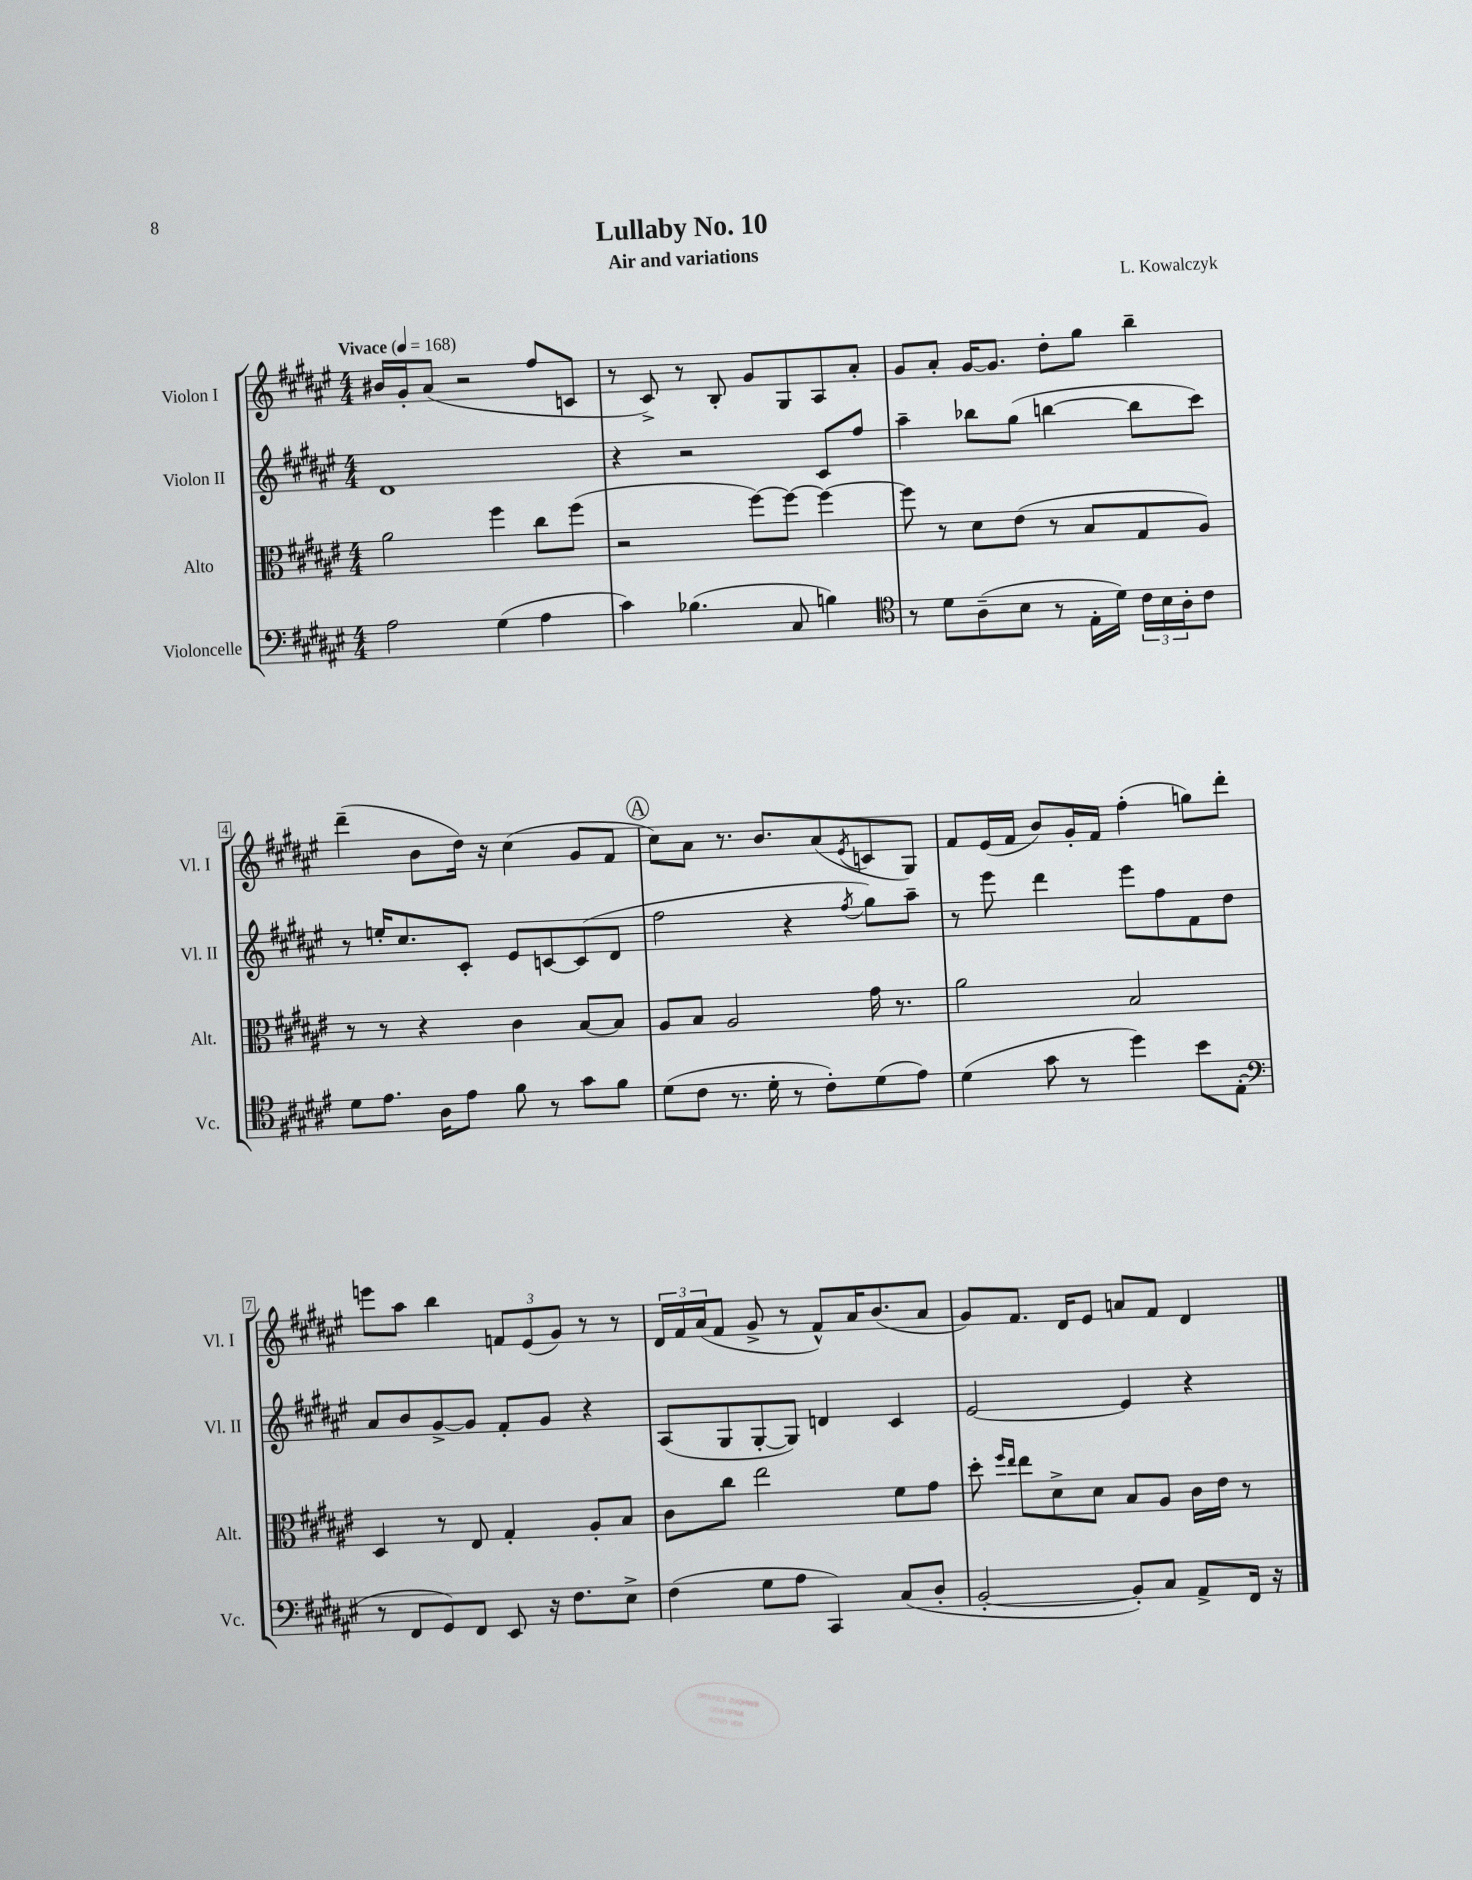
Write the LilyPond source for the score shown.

\header { title = "Lullaby No. 10" composer = "L. Kowalczyk" subtitle = "Air and variations" }
<<
\new StaffGroup <<
\new Staff = "s0" \with { instrumentName = "Violon I" shortInstrumentName = "Vl. I" } {
    \clef treble \key fis \major \numericTimeSignature \time 4/4 \tempo "Vivace" 4 = 168
    bis'16 gis'16-. ais'8( r2 fis''8 c'8 |
    r8 cis'8->) r8 b8-. gis'8 gis8 ais8 ais'8-. |
    gis'8 ais'8-. gis'16~ gis'8. dis''8-. gis''8 b''4-- |
    dis'''4--( b'8 dis''16) r16 cis''4( gis'8 fis'8 |
    \mark \markup { \circle "A" } cis''8) ais'8 r8. b'8. ais'8( \acciaccatura { eis'8 } c'8 gis8) |
    fis'8 eis'16( fis'16 b'8) gis'16-. fis'16 fis''4-.( g''8) dis'''8-. |
    e'''8 ais''8 b''4 \tuplet 3/2 { f'8 eis'8( gis'8) } r8 r8 |
    \tuplet 3/2 { dis'16 fis'16 ais'16( } fis'8 gis'8-> r8 fis'8-^) ais'16 b'8.( ais'8 |
    gis'8) fis'8. dis'16 eis'8 a'8 fis'8 dis'4 \bar "|." |
}
\new Staff = "s1" \with { instrumentName = "Violon II" shortInstrumentName = "Vl. II" } {
    \clef treble \key fis \major \numericTimeSignature \time 4/4
    dis'1 |
    r4 r2 cis'8 fis''8 |
    ais''4-- bes''8 gis''8( b''4~ b''8 cis'''8) |
    r8 e''16-. cis''8. cis'8-. eis'8 c'8~ c'8( dis'8 |
    \mark \markup { \circle "A" } fis''2 r4 \acciaccatura { fis''8 } gis''8) ais''8-- |
    r8 eis'''8 dis'''4 eis'''8 fis''8 fis'8 dis''8 |
    ais'8 b'8 gis'8~-> gis'8 fis'8-. gis'8 r4 |
    ais8( gis8 gis8~-. gis8) d'4 cis'4 |
    eis'2~ eis'4 r4 \bar "|." |
}
\new Staff = "s2" \with { instrumentName = "Alto" shortInstrumentName = "Alt." } {
    \clef alto \key fis \major \numericTimeSignature \time 4/4
    ais'2 fis''4 cis''8 fis''8( |
    r2 fis''8~) fis''8~ fis''4~ |
    fis''8 r8 dis'8 eis'8( r8 b8 gis8 ais8) |
    r8 r8 r4 cis'4 b8~ b8 |
    \mark \markup { \circle "A" } ais8 b8 ais2 gis'16 r8. |
    ais'2 b2 |
    dis4 r8 eis8 gis4-. ais8-. b8 |
    cis'8 cis''8 eis''2 fis'8 gis'8 |
    dis''8-. \grace { fis''16 eis''16 } eis''8 dis'8-> dis'8 b8 ais8 cis'16 eis'16 r8 \bar "|." |
}
\new Staff = "s3" \with { instrumentName = "Violoncelle" shortInstrumentName = "Vc." } {
    \clef bass \key fis \major \numericTimeSignature \time 4/4
    ais2 gis4( ais4 |
    cis'4) bes4.( cis8 b4) |
    \clef tenor r8 dis'8 ais8--( b8 r8 eis16-. dis'16) \tuplet 3/2 { cis'16 b16 ais16-. } cis'8 |
    dis'8 eis'8. ais16 eis'8 fis'8 r8 gis'8 fis'8 |
    \mark \markup { \circle "A" } dis'8( cis'8 r8. dis'16-. r8 cis'8-.) dis'8( eis'8) |
    dis'4( gis'8 r8 dis''4) b'8 eis8-.( |
    \clef bass r8 fis,8 gis,8) fis,8 eis,8 r16 fis8. eis8-> |
    fis4( gis8 ais8 cis,4) cis8( dis8-. |
    b,2~-. b,8-.) cis8 ais,8-> fis,16 r16 \bar "|." |
}
>>
>>
\layout { \context { \Score \override BarNumber.stencil = #(make-stencil-boxer 0.1 0.3 ly:text-interface::print) } }
